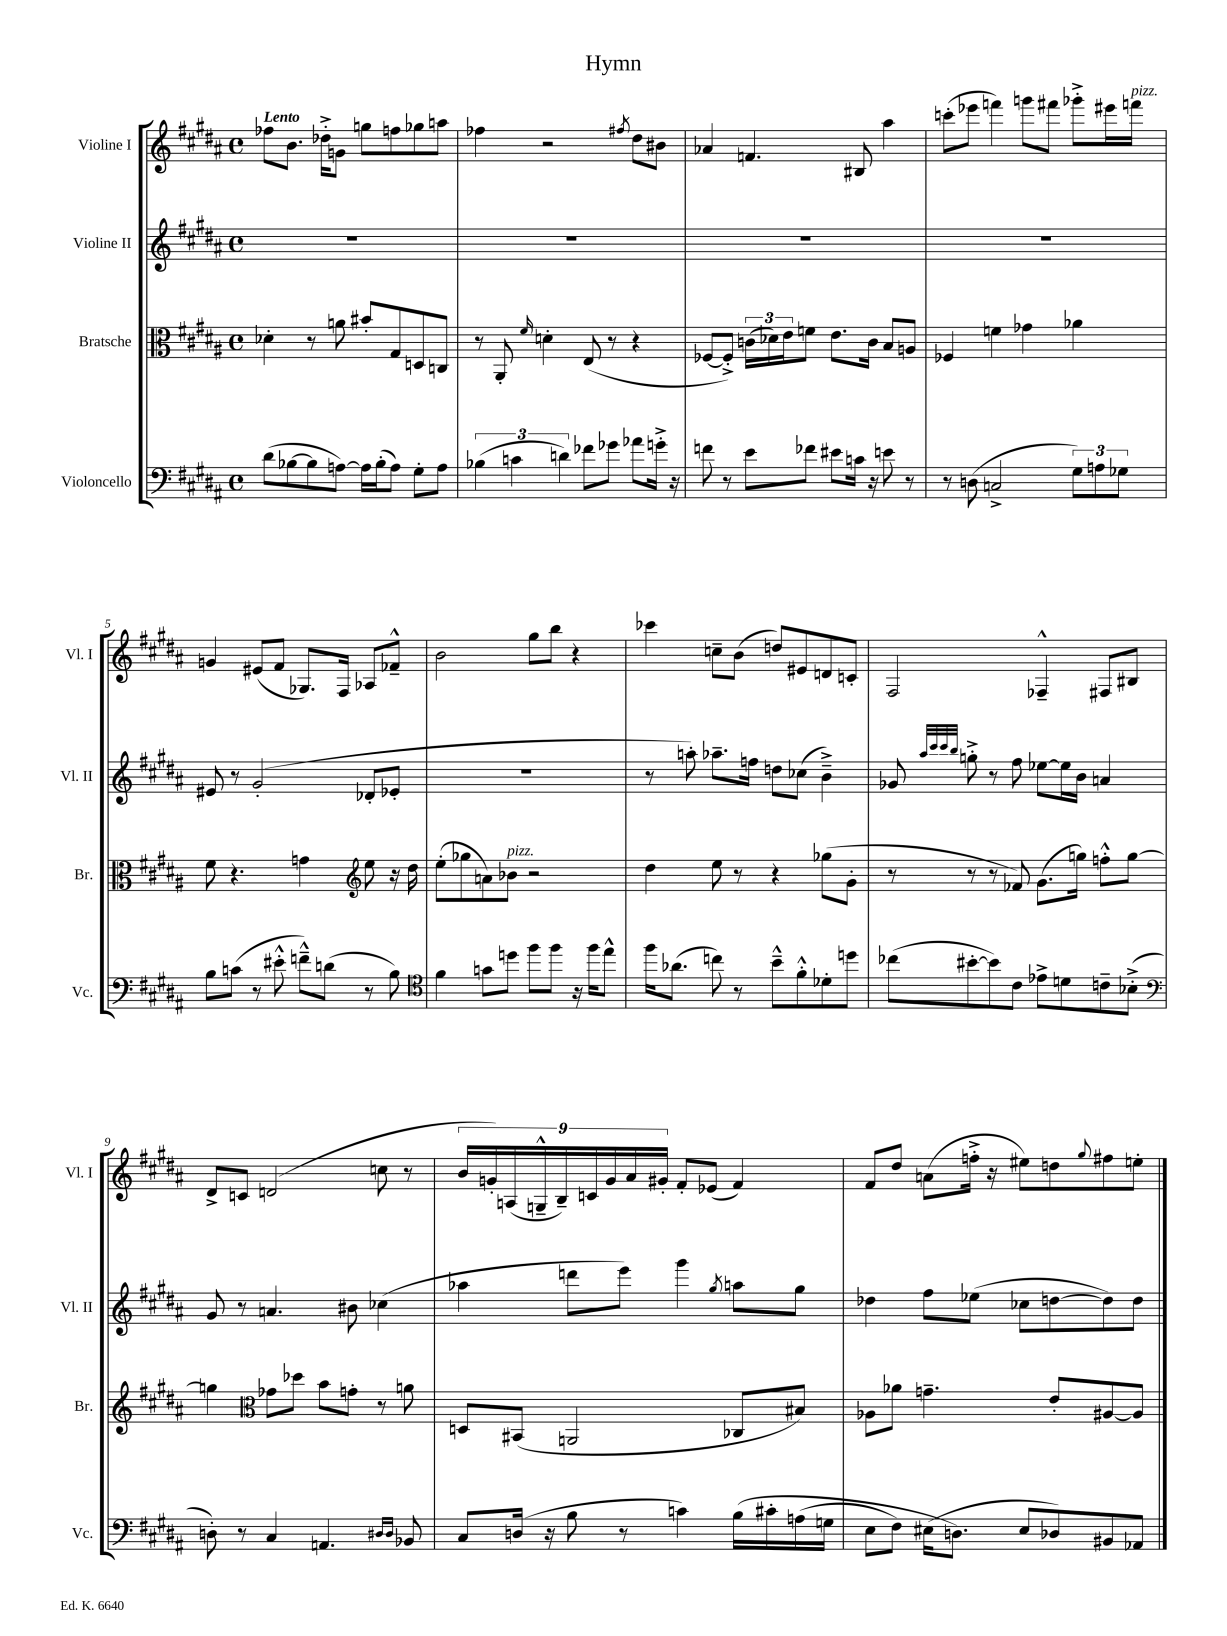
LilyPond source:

\header { title = "Hymn" }
<<
\new StaffGroup <<
\new Staff = "s0" \with { instrumentName = "Violine I" shortInstrumentName = "Vl. I" } {
    \clef treble \key b \major \defaultTimeSignature \time 4/4 \tempo "Lento"
    fes''8 b'8. des''16-.-> g'8 g''8 f''8 ges''8 a''8 |
    fes''4 r2 \acciaccatura { fis''8 } dis''8 bis'8 |
    aes'4 f'4. bis8 ais''4 |
    c'''8-.( ees'''8 f'''4) g'''8 fis'''8 ges'''8-.-> eis'''16 f'''16^\markup { \italic "pizz." } |
    g'4 eis'8( fis'8 ges8.) fis16 aes8 fes'8---^ |
    b'2 gis''8 b''8 r4 |
    ces'''4 c''8-- b'8( d''8) eis'8 d'8 c'8-. |
    fis2 fes4---^ fis8 bis8 |
    dis'8-> c'8 d'2( c''8 r8 |
    \tuplet 9/8 { b'16 g'16-.) a16( g16---^ b16--) c'16 g'16 ais'16 gis'16-. } fis'8-. ees'8( fis'4) |
    fis'8 dis''8 a'8( f''16-.-> r16 eis''8) d''8 \appoggiatura { gis''8 } fis''8 e''8-. \bar "|." |
}
\new Staff = "s1" \with { instrumentName = "Violine II" shortInstrumentName = "Vl. II" } {
    \clef treble \key b \major \defaultTimeSignature \time 4/4
    R1 |
    R1 |
    R1 |
    R1 |
    eis'8 r8 gis'2-.( des'8-. ees'8-. |
    R1 |
    r8 a''8-.) aes''8.-- f''16 d''8 ces''8( b'4--->) |
    ges'8 \grace { ais''32 cis'''32 cis'''32 b''32 } g''8-.-> r8 fis''8 ees''8~ ees''16 b'16 a'4 |
    gis'8 r8 a'4. bis'8 ces''4( |
    aes''4 d'''8 e'''8) gis'''4 \acciaccatura { gis''8 } a''8 gis''8 |
    des''4 fis''8 ees''8( ces''8 d''8~ d''8) d''8 \bar "|." |
}
\new Staff = "s2" \with { instrumentName = "Bratsche" shortInstrumentName = "Br." } {
    \clef alto \key b \major \defaultTimeSignature \time 4/4
    des'4-. r8 a'8 bis'8-. gis8 d8 c8 |
    r8 ais,8-. \grace { fis'16 } d'4-. e8( r8 r4 |
    fes8~ fes8-.->) \tuplet 3/2 { c'16( des'16) e'16 } f'8 e'8. c'16 b8 a8 |
    fes4 f'4 ges'4 aes'4 |
    fis'8 r4. g'4 \clef treble e''8 r16 dis''16 |
    e''8-.( ges''8 a'8) bes'8^\markup { \italic "pizz." } r2 |
    dis''4 e''8 r8 r4 ges''8( gis'8-. |
    r8 r8 r8 fes'8) gis'8.( g''16) f''8-.-^ g''8~ |
    g''4 \clef alto ges'8 des''8 b'8 g'8-. r8 a'8 |
    d8 bis,8( a,2 ces8 bis8) |
    aes8 aes'8 g'4.-- e'8-. ais8~ ais8 \bar "|." |
}
\new Staff = "s3" \with { instrumentName = "Violoncello" shortInstrumentName = "Vc." } {
    \clef bass \key b \major \defaultTimeSignature \time 4/4
    dis'8( bes8~ bes8 a8~) a16 bes16-.( a8) gis8-. a8 |
    \tuplet 3/2 { bes4( c'4 d'4) } fes'8 ges'8 aes'8 g'16-.-> r16 |
    f'8 r8 e'8 fes'8 eis'8 c'16 r16 e'8 r8 |
    r8 d8( c2-> \tuplet 3/2 { gis8) a8 ges8 } |
    b8 c'8( r8 eis'8-.-^ f'8---^) d'8( r8 b8) |
    \clef tenor fis'4 g'8 d''8 fis''8 fis''8 r16 fis''16 e''8-^ |
    fis''16 aes'8.( c''8) r8 b'8---^ fis'8-.-^ des'8-. d''8 |
    ces''8( bis'8~-. bis'8) cis'8 ees'8-> d'8 c'8-- bes8-.->( |
    \clef bass d8-.) r8 cis4 a,4. \grace { dis16 dis16 } bes,8 |
    cis8 d16( r16 b8 r8 c'4) b16\( cis'16-. a16( g16 |
    e8 fis8) eis16( d8.\) eis8 des8) bis,8 aes,8 \bar "|." |
}
>>
>>
